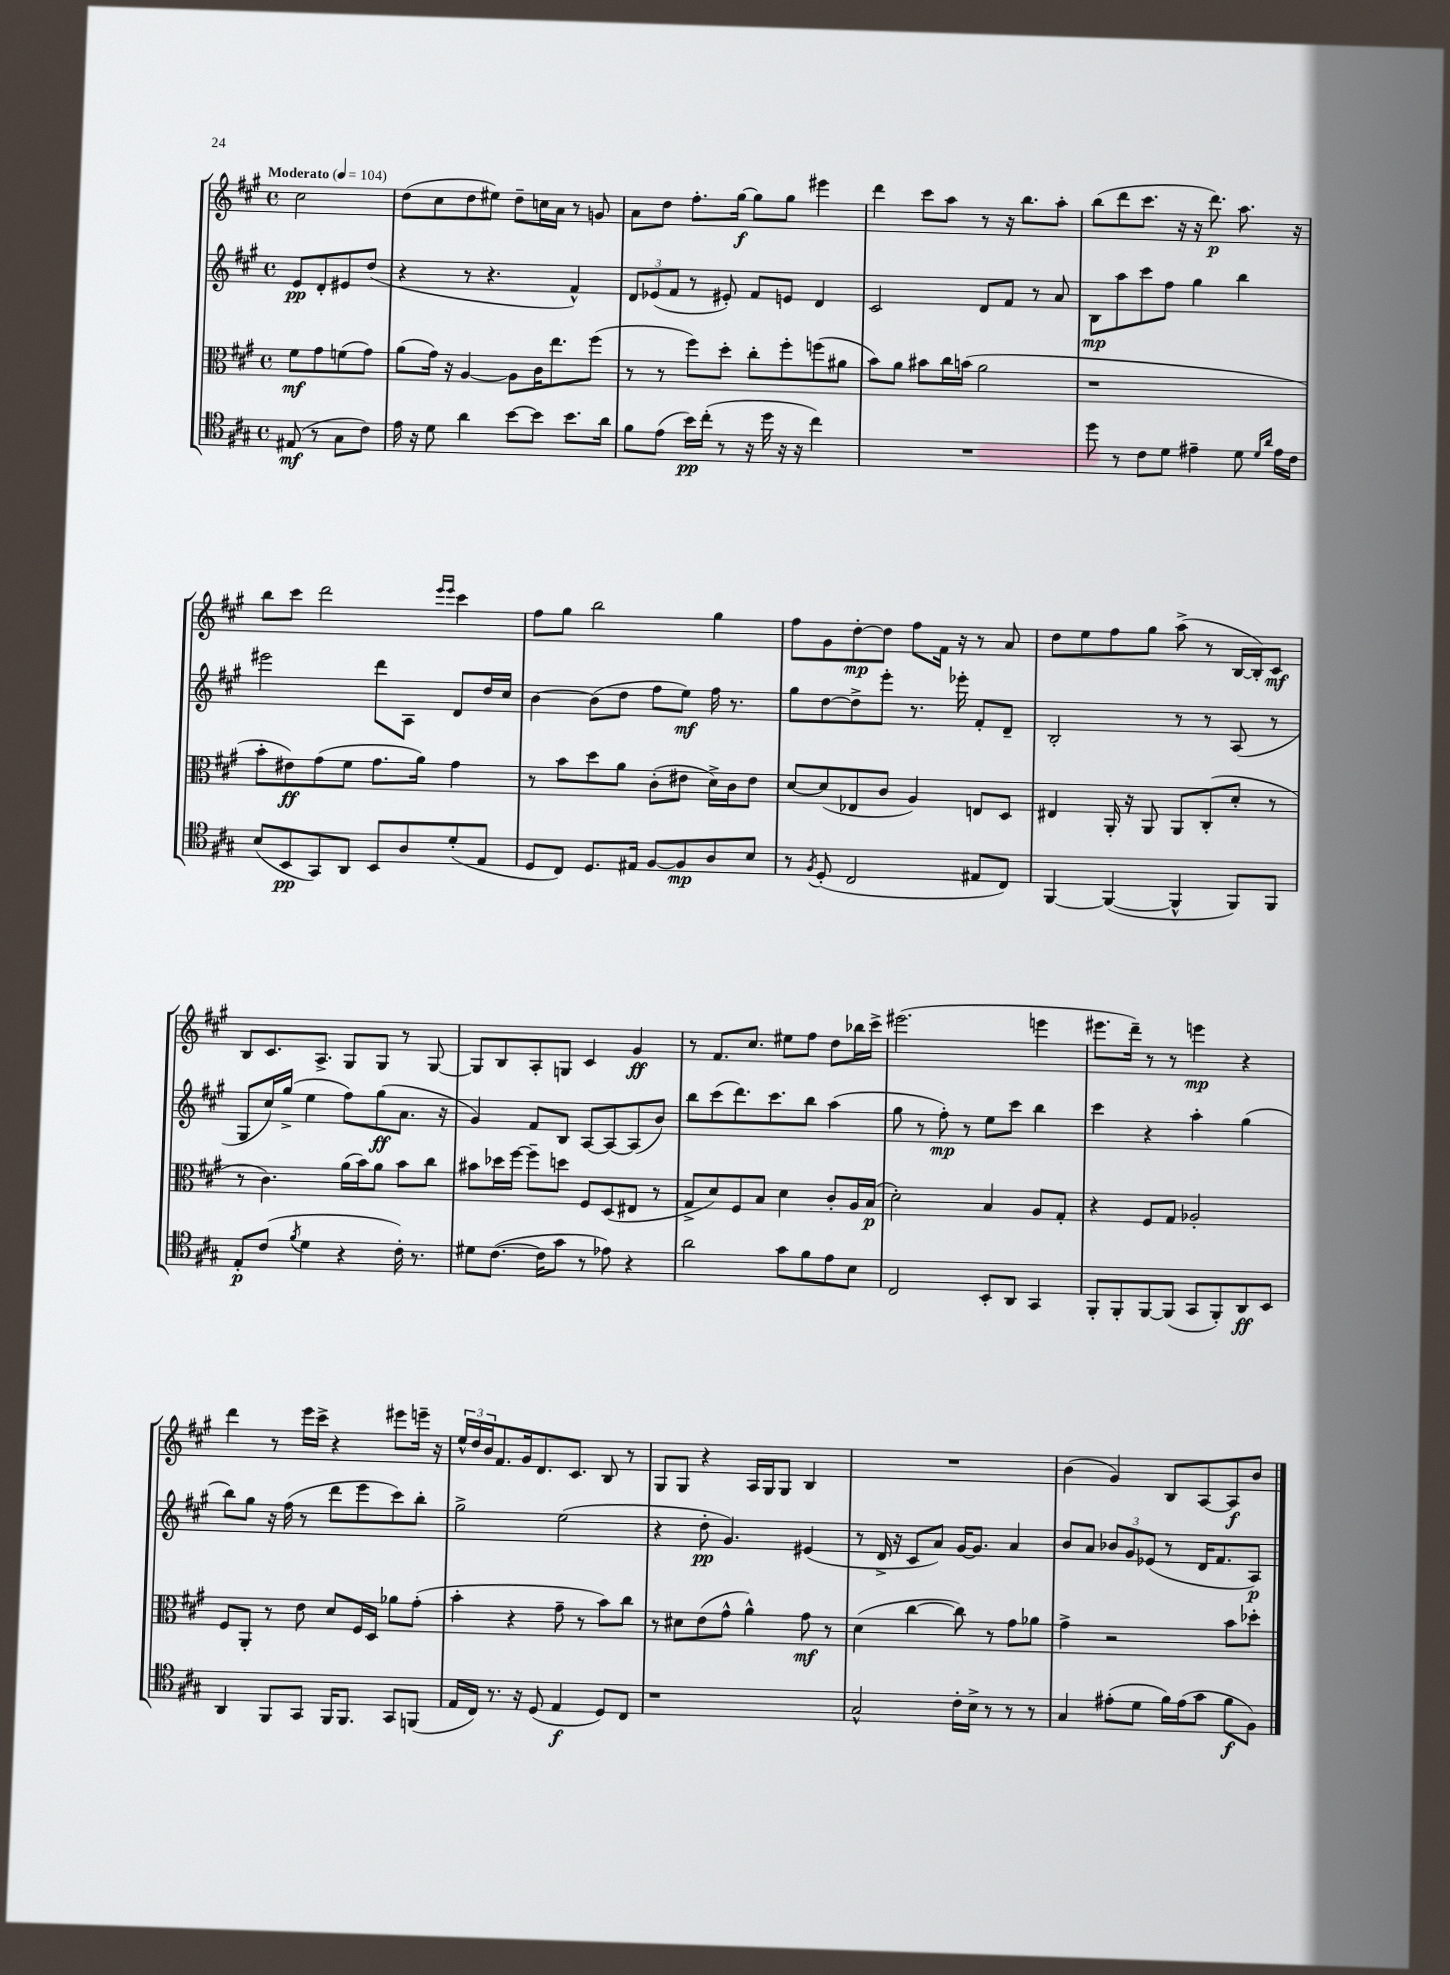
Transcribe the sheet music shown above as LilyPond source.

<<
\new StaffGroup <<
\new Staff = "s0" {
    \clef treble \key a \major \defaultTimeSignature \time 4/4 \partial 2 \tempo "Moderato" 4 = 104
    cis''2 |
    d''8( cis''8 d''8 eis''8) d''8-- c''16 a'16 r8 g'8 |
    a'8 d''8 fis''8.-. gis''16~\f gis''8 gis''8 eis'''4 |
    d'''4 cis'''8 a''8 r8 r16 b''8. a''8-. |
    b''8( d'''8 cis'''8. r16 r16 d'''8.\p) a''8. r16 |
    b''8 cis'''8 d'''2 \grace { e'''16 e'''16 } cis'''4 |
    fis''8 gis''8 b''2 gis''4 |
    fis''8 gis'8 d''8~-.\mp d''8 fis''8 fis'16 r16 r8 a'8 |
    d''8 e''8 fis''8 gis''8 a''8->( r8 b16~ b16-.) cis'8\mf |
    b8 cis'8. a8.-> gis8 gis8 r8 gis8~ |
    gis8 b8 a8-. g8 cis'4 gis'4\ff |
    r8 fis'8. cis''8. eis''8 fis''8 d''8 bes''16 cis'''16-> |
    eis'''2.( e'''4 |
    eis'''8. d'''16--) r8 r8 e'''4\mp r4 |
    d'''4 r8 e'''16 cis'''16-> r4 eis'''8 e'''16-- r16 |
    \tuplet 3/2 { e''16-^ d''16 b'16 } fis'8. gis'16 d'8. cis'8. b8 r8 |
    gis8 gis8 r4 a16 gis16 gis8 b4 |
    R1 |
    b'4( gis'4) b8 a8~ a8\f b'8 \bar "|." |
}
\new Staff = "s1" {
    \clef treble \key a \major \defaultTimeSignature \time 4/4 \partial 2
    e'8\pp d'8-. eis'8 d''8( |
    r4 r8 r4. fis'4-^) |
    \tuplet 3/2 { d'8 ees'8( fis'8 } r8 eis'8-.) fis'8 e'8 d'4 |
    cis'2 d'8 fis'8 r8 a'8 |
    b8\mp a''8 cis'''8 fis''8 gis''4 b''4 |
    eis'''2 d'''8 a8 d'8 d''16 cis''16 |
    b'4~ b'8( d''8 fis''8 e''8\mf) fis''16 r8. |
    gis''8 d''8~ d''8-> e'''8-. r8. ees'''16-. fis'8-. d'8-- |
    b2-. r8 r8 a8( r8 |
    gis8 cis''16) gis''16->( e''4 fis''8) gis''8\ff( a'8. r16 |
    gis'4) fis'8 b8 a8~ a8~ a8( b'8) |
    b''8 cis'''8( d'''8.) cis'''8. b''8 a''4( |
    gis''8 r8 fis''8-.\mp) r8 e''8 cis'''8 b''4 |
    cis'''4 r4 a''4-. gis''4( |
    b''8) gis''8 r16 fis''16( r8 d'''8 e'''8 cis'''8) b''8-. |
    gis''2-> e''2( |
    r4 d''8-.\pp gis'4.) eis'4( |
    r8 d'16-> r16 cis'8 a'8) gis'16~ gis'8. a'4 |
    b'8 a'8 \tuplet 3/2 { bes'8 gis'8 ees'8( } r8 d'16 fis'8. a8\p) \bar "|." |
}
\new Staff = "s2" {
    \clef alto \key a \major \defaultTimeSignature \time 4/4 \partial 2
    fis'8\mf gis'8 f'8( gis'8) |
    a'8( gis'16) r16 a4~ a8 cis'16 e''8. fis''8( |
    r8 r8 fis''8) d''8-. cis''8-. fis''8-. f''8( ais'8 |
    b'8) a'8 bis'8 cis''16 b'16( a'2 |
    r1 |
    b'8-. eis'8\ff) gis'8( fis'8 gis'8. a'16) gis'4 |
    r8 b'8 d''8 a'8 cis'8-.( eis'8 d'16->) cis'16 eis'8 |
    d'8~ d'8( ees8 cis'8 a4) e8 d8 |
    eis4 a,16-. r16 a,8 a,8 cis8-.( d'8-. r8 |
    r8 cis'4.) a'16( b'16) a'8 b'8 cis''8 |
    bis'8 des''16 fis''16~ fis''8-- d''8 fis8 d8( eis8 r8 |
    gis8-> d'8) fis8 b8 d'4 cis'8-. a16 b16\p( |
    d'2-.) b4 a8 gis8-. |
    r4 fis8 gis8 aes2-. |
    fis8 a,8-. r8 e'8 d'8 fis16 d16 aes'8 gis'8-.( |
    b'4-. r4 gis'8-- r8 b'8) cis''8 |
    r8 dis'8 e'8( gis'8-^ a'4-^) gis'8\mf r8 |
    d'4( cis''4~ cis''8) r8 gis'8 aes'8 |
    gis'4-> r2 b'8 des''8-. \bar "|." |
}
\new Staff = "s3" {
    \clef tenor \key a \major \defaultTimeSignature \time 4/4 \partial 2
    eis8\mf( r8 gis8 cis'8) |
    e'16 r16 d'8 a'4 b'8~ b'8 b'8. a'16 |
    fis'8 e'8( b'16\pp) cis''16-.( r8 r16 d''16 r16 r16 cis''4) |
    R1 |
    d''8 r8 cis'8 d'8 eis'4-- d'8 \grace { d'16 a'16 } eis'16 cis'16 |
    b8( b,8\pp gis,8) a,8 b,8 a8 d'8-.( e8 |
    d8 cis8) d8. eis16 fis8~ fis8\mp a8 b8 |
    r8 \acciaccatura { fis8 } d8-.( cis2 eis8 cis8) |
    fis,4~ fis,4~( fis,4-^ fis,8) fis,8 |
    e8-.\p cis'8( \acciaccatura { fis'8 } d'4 r4 cis'16-.) r8. |
    dis'8 cis'8.~( cis'16 gis'8 r8 ees'8) r4 |
    a'2 gis'8 fis'8 e'8 b8 |
    cis2 b,8-. a,8 gis,4 |
    fis,8-. fis,8-. fis,8~ fis,8( gis,8 fis,8-.) a,8\ff b,8 |
    a,4 fis,8 gis,8 fis,16 fis,8. gis,8 f,8( |
    e16 cis16) r8. r16 d8( e4\f d8) cis8 |
    r1 |
    gis2-^ cis'16-. b16-> r8 r8 r8 |
    gis4 eis'8-.( d'8 fis'16) eis'16( gis'8 fis'8\f fis8) \bar "|." |
}
>>
>>
\layout { \context { \Score \remove "Bar_number_engraver" } }
